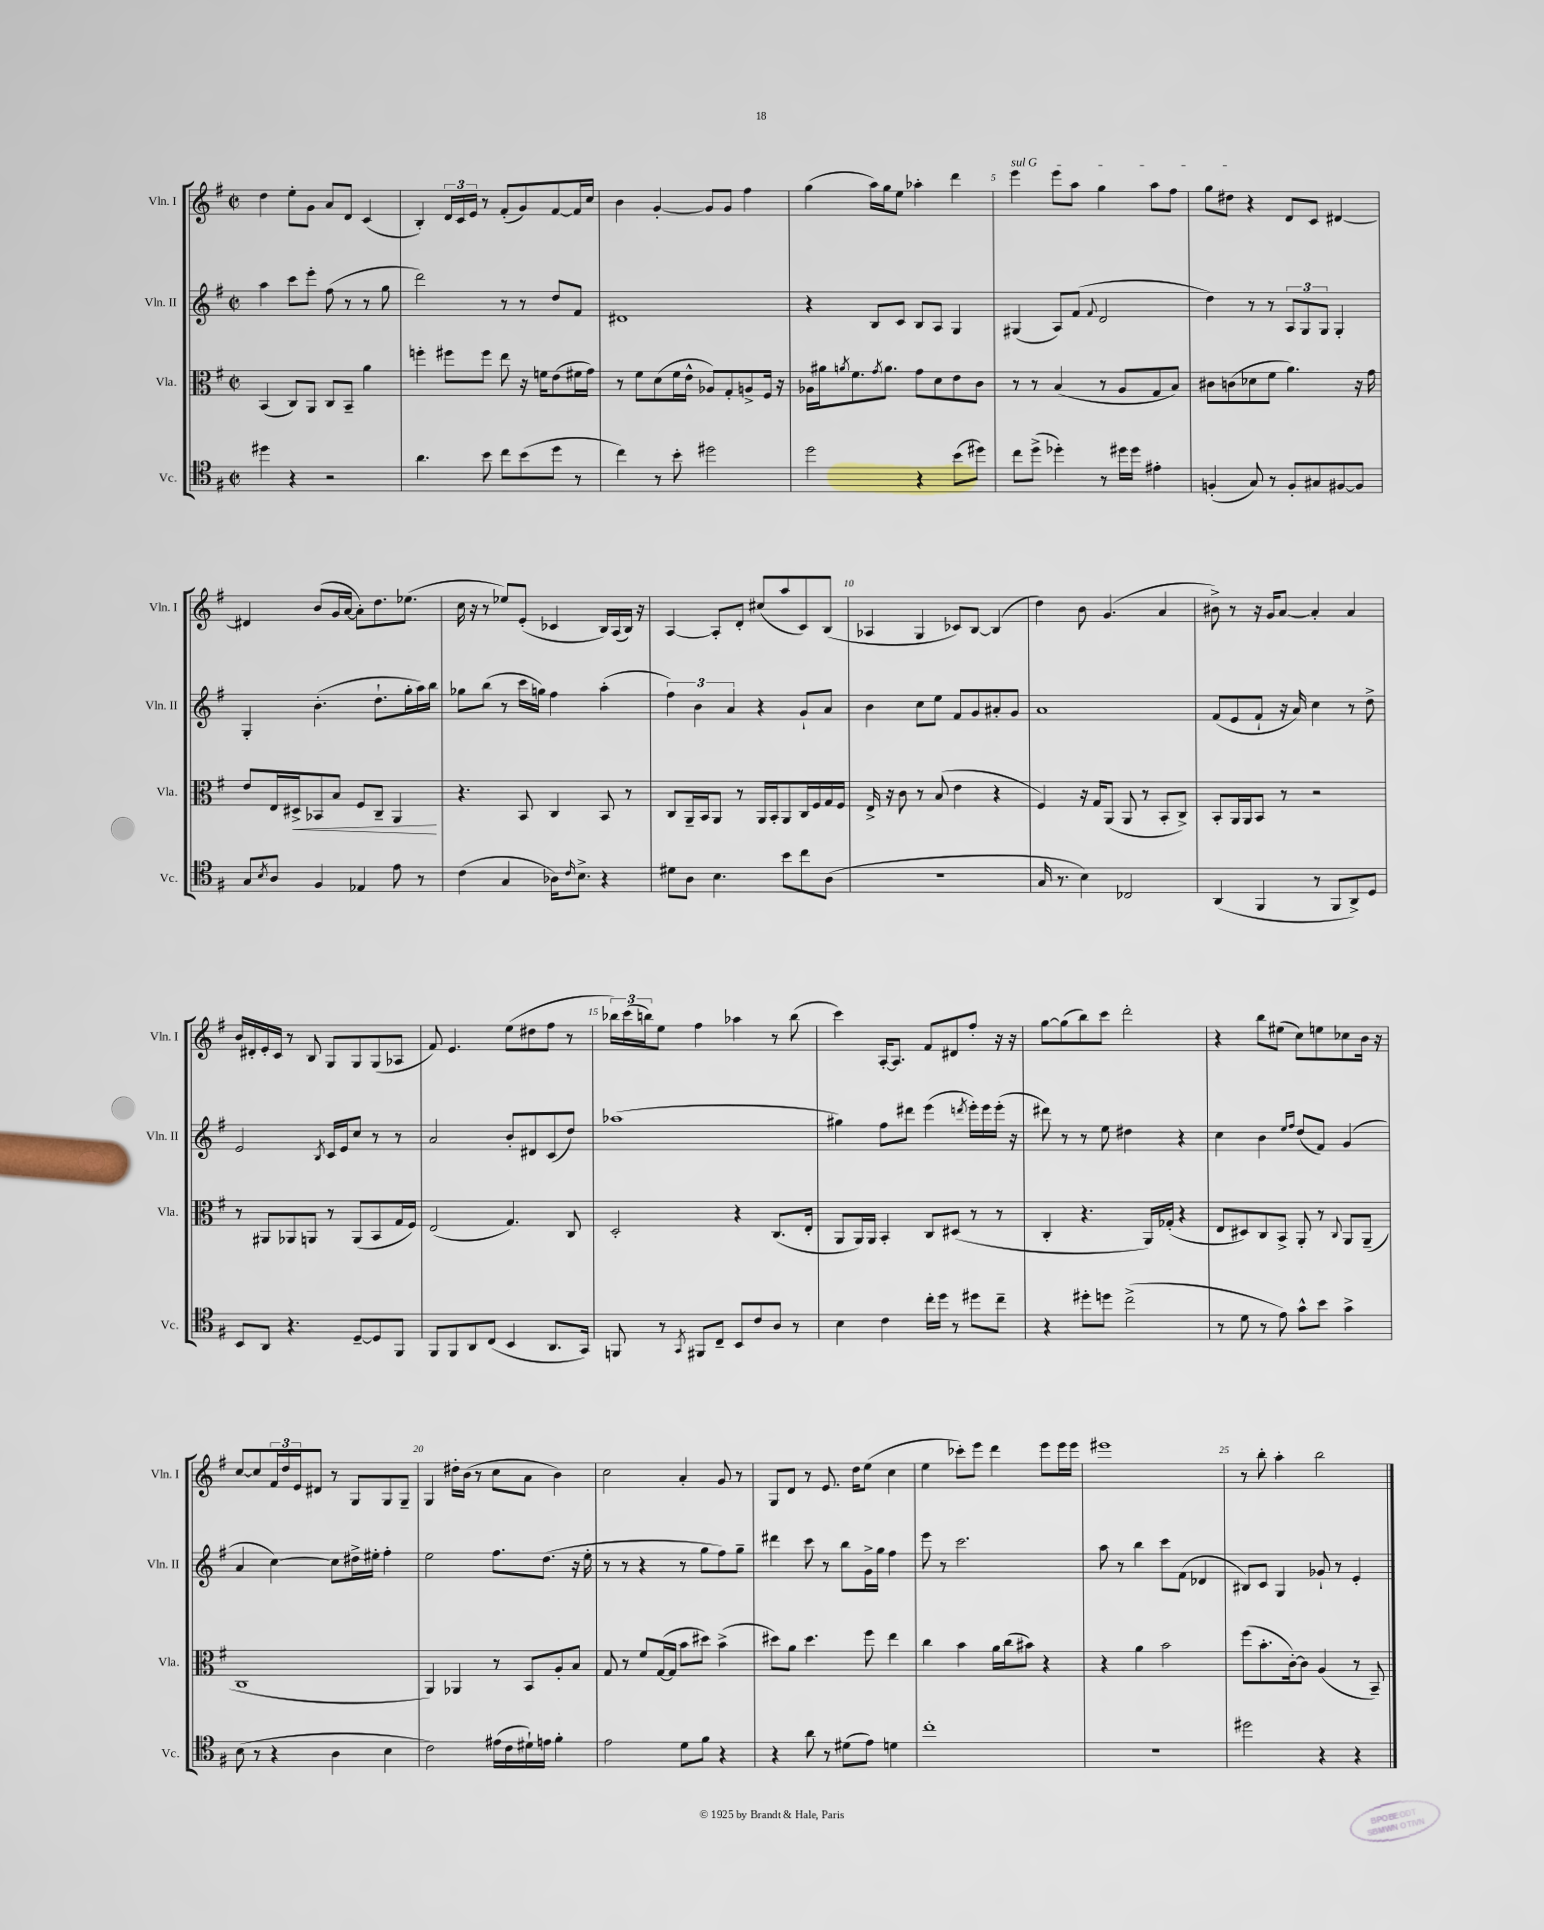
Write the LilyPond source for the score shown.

<<
\new StaffGroup <<
\new Staff = "s0" \with { instrumentName = "Vln. I" shortInstrumentName = "Vln. I" } {
    \clef treble \key g \major \defaultTimeSignature \time 2/2
    d''4 e''8-. g'8 a'8 d'8 c'4( |
    b4-.) \tuplet 3/2 { d'16 c'16 e'16 } r8 fis'8-.( g'8) fis'8~ fis'16 c''16 |
    b'4 g'4~-. g'8 g'8 fis''4 |
    g''4( a''16) g''16 e''8 aes''4-. d'''4 |
    \once \override TextSpanner.bound-details.left.text = \markup { \italic "sul G" } e'''4\startTextSpan e'''8 a''8 g''4 a''8 fis''8 |
    g''8 dis''8\stopTextSpan r4 d'8 c'8 dis'4~ |
    dis'4 b'8( g'16 a'16~ a'8-.) d''8. ees''8.( |
    c''16 r16 r8 ees''8) e'8-.( ces'4 b16) a16( b16) r16 |
    a4~ a8-. d'8-. cis''8( a''8 c'8) b8( |
    aes4 g4 ces'8) b8~ b4( |
    d''4) b'8 g'4.( a'4 |
    bis'8->) r8 r16 g'16 a'8~ a'4-. a'4 |
    b'16 dis'16-. e'16-. c'16 r8 b8 g8 g8 g8( aes8 |
    fis'8) e'4. e''8( dis''8 fis''8 r8 |
    \tuplet 3/2 { bes''16) c'''16( b''16) } e''8 fis''4 aes''4 r8 b''8( |
    c'''4) a16~-. a8. fis'8 dis'8 fis''8-. r16 r16 |
    g''8~ g''8( b''8) c'''8 d'''2-. |
    r4 b''8 eis''8( c''8) e''8 ces''8 b'16 r16 |
    c''8~ c''8 \tuplet 3/2 { fis'16 d''16 e'16 } dis'8 r8 g8 g8 g8-- |
    g4 dis''16-. b'16( r8 c''8 a'8 b'4) |
    c''2 a'4-. g'8 r8 |
    g8 d'8 r8 e'8. d''16 e''8( c''4 |
    e''4 ces'''8-.) e'''8 d'''4 e'''8 e'''16 e'''16 |
    eis'''1 |
    r8 b''8-. a''4-. b''2 \bar "|." |
}
\new Staff = "s1" \with { instrumentName = "Vln. II" shortInstrumentName = "Vln. II" } {
    \clef treble \key g \major \defaultTimeSignature \time 2/2
    a''4 c'''8 e'''8-. fis''8( r8 r8 g''8 |
    d'''2) r8 r8 d''8 fis'8 |
    dis'1 |
    r4 b8 c'8 b8 a8 g4 |
    gis4( a8) fis'8( \appoggiatura { fis'8 } d'2 |
    d''4) r8 r8 \tuplet 3/2 { a8 g8 g8 } g4-. |
    g4-. b'4.-.( d''8.-! g''16-. a''16) b''16 |
    ges''8 b''8( r8 c'''16 g''16) fis''4 a''4-.( |
    \tuplet 3/2 { fis''4) b'4 a'4 } r4 g'8-! a'8 |
    b'4 c''8 e''8 fis'8 g'8 ais'8-. g'8 |
    a'1 |
    fis'8( e'8 fis'8-! r16 a'16) c''4 r8 d''8-> |
    e'2 \acciaccatura { b8 } c'16 e'16 c''8 r8 r8 |
    a'2 b'8-. dis'8 c'8( d''8) |
    aes''1( |
    gis''4) fis''8 dis'''8 e'''4( \acciaccatura { d'''8 } e'''16-.) e'''16 e'''16-.( r16 |
    dis'''8) r8 r8 e''8 dis''4 r4 |
    c''4 b'4 \grace { e''16 fis''16 } d''8( fis'8) g'4( |
    a'4 c''4~) c''8 dis''16-> eis''16-. fis''4-. |
    e''2 fis''8. d''8.( r16 e''16-. |
    r8 r8 r4 r8 g''8 fis''8) g''8-- |
    dis'''4 c'''8 r8 b''8 g'16-> g''16 fis''4 |
    e'''8 r8 c'''2. |
    a''8 r8 b''4 c'''8 fis'8( des'4 |
    bis8) c'8 g4 ges'8-! r8 e'4-. \bar "|." |
}
\new Staff = "s2" \with { instrumentName = "Vla." shortInstrumentName = "Vla." } {
    \clef alto \key g \major \defaultTimeSignature \time 2/2
    b,4( c8) a,8 c8 b,8-- a'4 |
    f''4-. fis''8 fis''8 e''8 r16 f'16 e'8( fis'16 g'16) |
    r8 fis'8 d'8( fis'16 e'16-^ aes8) g8-. a8-> fis16 r16 |
    aes16 ais'16 \acciaccatura { a'8 } fis'8. \acciaccatura { g'8 } a'8. g'8 d'8 e'8 c'8 |
    r8 r8 b4( r8 a8 g8 b8) |
    cis'8 c'8( des'8 fis'8 a'4.) r16 g'16 |
    e'8 e16 dis16->\< bes,8 b8 fis8 c8-- a,4\! |
    r4. b,8 c4 b,8 r8 |
    c8 a,16-- b,16 a,8 r8 a,16 b,16-. a,8 c16 fis16 g16 fis16 |
    e16-> r16 c'8 r8 b8( e'4 r4 |
    fis4) r16 g16 a,8( a,8 r8 b,8-. c8->) |
    b,8-. a,16 a,16 b,8 r8 r2 |
    r8 ais,8 aes,8 a,8 r8 a,8( b,8 g16 fis16) |
    e2( g4.) c8 |
    d2-. r4 c8.( e16-. |
    a,8 a,16) a,16 b,4-. c8 dis8( r8 r8 |
    c4-. r4. a,16) ges16-.( r4 |
    e8 dis8) c8 b,8-> a,8-. r8 \appoggiatura { c8 } a,8 a,8--( |
    c1 |
    a,4) aes,4 r8 b,8 a8-. b8 |
    g8 r8 fis'8 g16~( g16 b'8 dis''8) b'4->( |
    dis''8) a'8 dis''4. fis''8 e''4 |
    c''4 b'4 a'16 c''16( bis'8) r4 |
    r4 a'4 b'2 |
    fis''8( b'8.-. c'16~-.) c'8 a4( r8 b,8--) \bar "|." |
}
\new Staff = "s3" \with { instrumentName = "Vc." shortInstrumentName = "Vc." } {
    \clef tenor \key g \major \defaultTimeSignature \time 2/2
    dis''4 r4 r2 |
    a'4. b'8 c''8 b'8( d''8 r8 |
    c''4) r8 b'8-. dis''2 |
    d''2 r4 b'8( dis''8) |
    c''8 d''8->( des''4-.) r8 dis''16 dis''16 eis'4-. |
    f4-.( g8) r8 f8-. gis8 fis8~ fis8 |
    g8 \acciaccatura { b8 } a8 fis4 ees4 e'8 r8 |
    c'4( g4 aes16) \grace { c'16 } b8.-> r4 |
    dis'8 a8 b4. b'8 c''8 a8( |
    R1 |
    g16 r8. b4) ces2 |
    a,4( fis,4 r8 fis,8 a,8->) d8 |
    b,8 a,8 r4. d8~-- d8 fis,8 |
    fis,8 fis,8 a,8 c8( b,4 a,8. g,16) |
    f,8 r8 \acciaccatura { g,8 } fis,8 c8-- b,8 c'8 a8 r8 |
    b4 c'4 c''16-. d''16 r8 dis''8 c''8-- |
    r4 dis''8-. d''8 c''2->( |
    r8 d'8 r8 e'8) g'8-^ b'8 g'4-> |
    b8( r8 r4 a4 b4 |
    c'2) eis'16( c'16 dis'16-!) e'16 fis'4-. |
    e'2 d'8 fis'8 r4 |
    r4 a'8 r8 dis'8( e'8) d'4 |
    c''1-. |
    r1 |
    dis''2 r4 r4 \bar "|." |
}
>>
>>
\layout { \context { \Score \override BarNumber.break-visibility = ##(#f #t #t) barNumberVisibility = #(every-nth-bar-number-visible 5) } }
